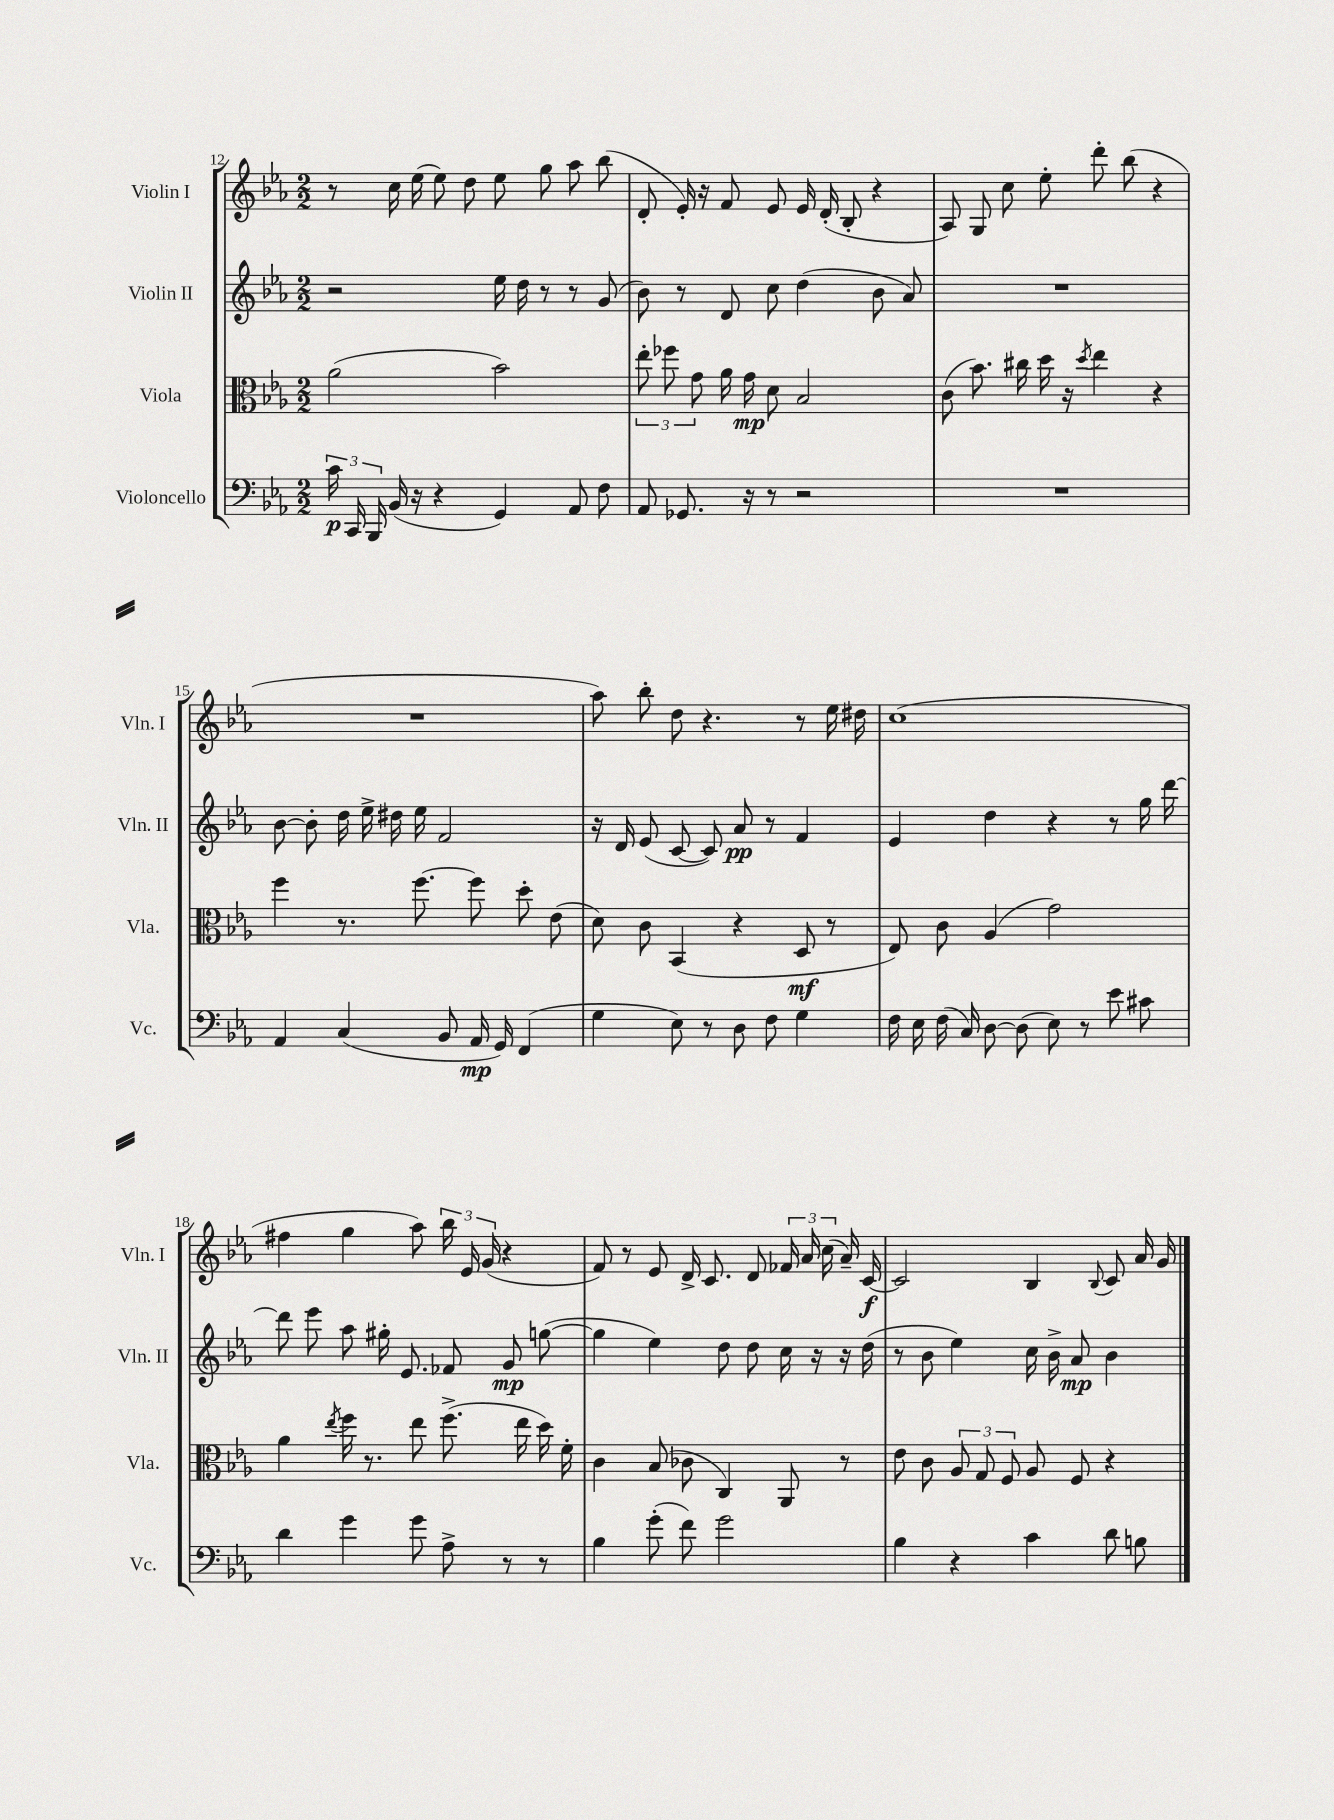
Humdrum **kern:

**kern	**kern	**kern	**kern
*staff4	*staff3	*staff2	*staff1
*clefF4	*clefC3	*clefG2	*clefG2
*k[b-e-a-]	*k[b-e-a-]	*k[b-e-a-]	*k[b-e-a-]
*M2/2	*M2/2	*M2/2	*M2/2
24c\	(2a-\	2r	8r
24CC/	.	.	.
24BBB-/	.	.	.
(16BB-/	.	.	16cc\
16r	.	.	(16ee-\
4r	.	.	8ee-\)
.	.	.	8dd\
4GG/)	2b-\)	16ee-\	8ee-\
.	.	16dd\	.
.	.	8r	8gg\
8AA-/	.	8r	8aa-\
8F\	.	(8g/	(8bb-\
=	=	=	=
8AA-/	12ee-'\	8b-\)	8d'/
.	12ff-\	.	.
8.GG-/	.	8r	16e-'/)
.	12g\	.	.
.	.	.	16r
.	16a-\	8d/	8f/
16r	16g\	.	.
8r	8d\	8cc\	8e-/
2r	2B-/	(4dd\	16e-/
.	.	.	(16d'/
.	.	.	8B-'/
.	.	8b-\	4r
.	.	8a-/)	.
=	=	=	=
1r	(8c\	1r	8A-/)
.	8.b-\)	.	8G/
.	.	.	8cc\
.	16cc#\	.	.
.	16dd\	.	8ee-'\
.	16r	.	.
.	8qdd/	.	.
.	4ee-\	.	8ddd'\
.	.	.	(8bb-\
.	4r	.	4r
=	=	=	=
4AA-/	4ff\	[8b-\	1r
.	.	8b-'\]	.
(4C/	8.r	16dd\	.
.	.	16ee-^\	.
.	.	16dd#\	.
.	[8.ff\	16ee-\	.
8BB-/	.	2f/	.
16AA-/	8ff\]	.	.
16GG/)	.	.	.
(4FF/	8dd'\	.	.
.	(8e-\	.	.
=	=	=	=
4G\	8d\)	16r	8aa-\)
.	.	16d/	.
.	8c\	(8e-/	8bb-'\
8E-\)	(4BB-/	[8c/	8dd\
8r	.	8c/])	4.r
8D\	4r	8a-/	.
8F\	.	8r	.
4G\	8D/	4f/	8r
.	8r	.	16ee-\
.	.	.	16dd#\
=	=	=	=
16F\	8E-/)	4e-/	(1cc
16E-\	.	.	.
(16F\	8c\	.	.
16C/)	.	.	.
[8D\	(4A-/	4dd\	.
(8D\]	.	.	.
8E-\)	2g\)	4r	.
8r	.	.	.
8e-\	.	8r	.
8c#\	.	16gg\	.
.	.	[16ddd\	.
=	=	=	=
4d\	4a-\	8ddd\]	4ff#\
.	.	8eee-\	.
.	8qee-/	.	.
4g\	16ff\	8aa-\	4gg\
.	8.r	.	.
.	.	16gg#'\	.
.	.	8.e-/	.
8g\	8ee-\	.	8aa-\)
8A-^\	(8.ff^\	8f-/	24bb-\
.	.	.	24e-/
.	.	.	(24g/
8r	.	8g/	4r
.	16ee-\	.	.
8r	16dd\)	([8gg\	.
.	16f'\	.	.
=	=	=	=
4B-\	4c\	4gg\]	8f/)
.	.	.	8r
(8g'\	(8B-/	4ee-\)	8e-/
8f\)	8c-\	.	16d^/
.	.	.	8.c/
2g\	4C/)	8dd\	.
.	.	8dd\	8d/
.	8AA-/	16cc\	24f-/
.	.	.	24a-/
.	.	16r	.
.	.	.	(24cc\
.	8r	16r	16a-~/)
.	.	(16dd\	[16c/
=	=	=	=
4B-\	8e-\	8r	2c/]
.	8c\	8b-\	.
4r	12A-/	4ee-\)	.
.	12G/	.	.
.	12F/	.	.
4c\	8A-/	16cc\	4B-/
.	.	16b-^\	.
.	8F/	8a-/	.
.	.	.	8qqB-/
8d\	4r	4b-\	8c/
8B\	.	.	16a-/
.	.	.	16g/
==	==	==	==
*-	*-	*-	*-
